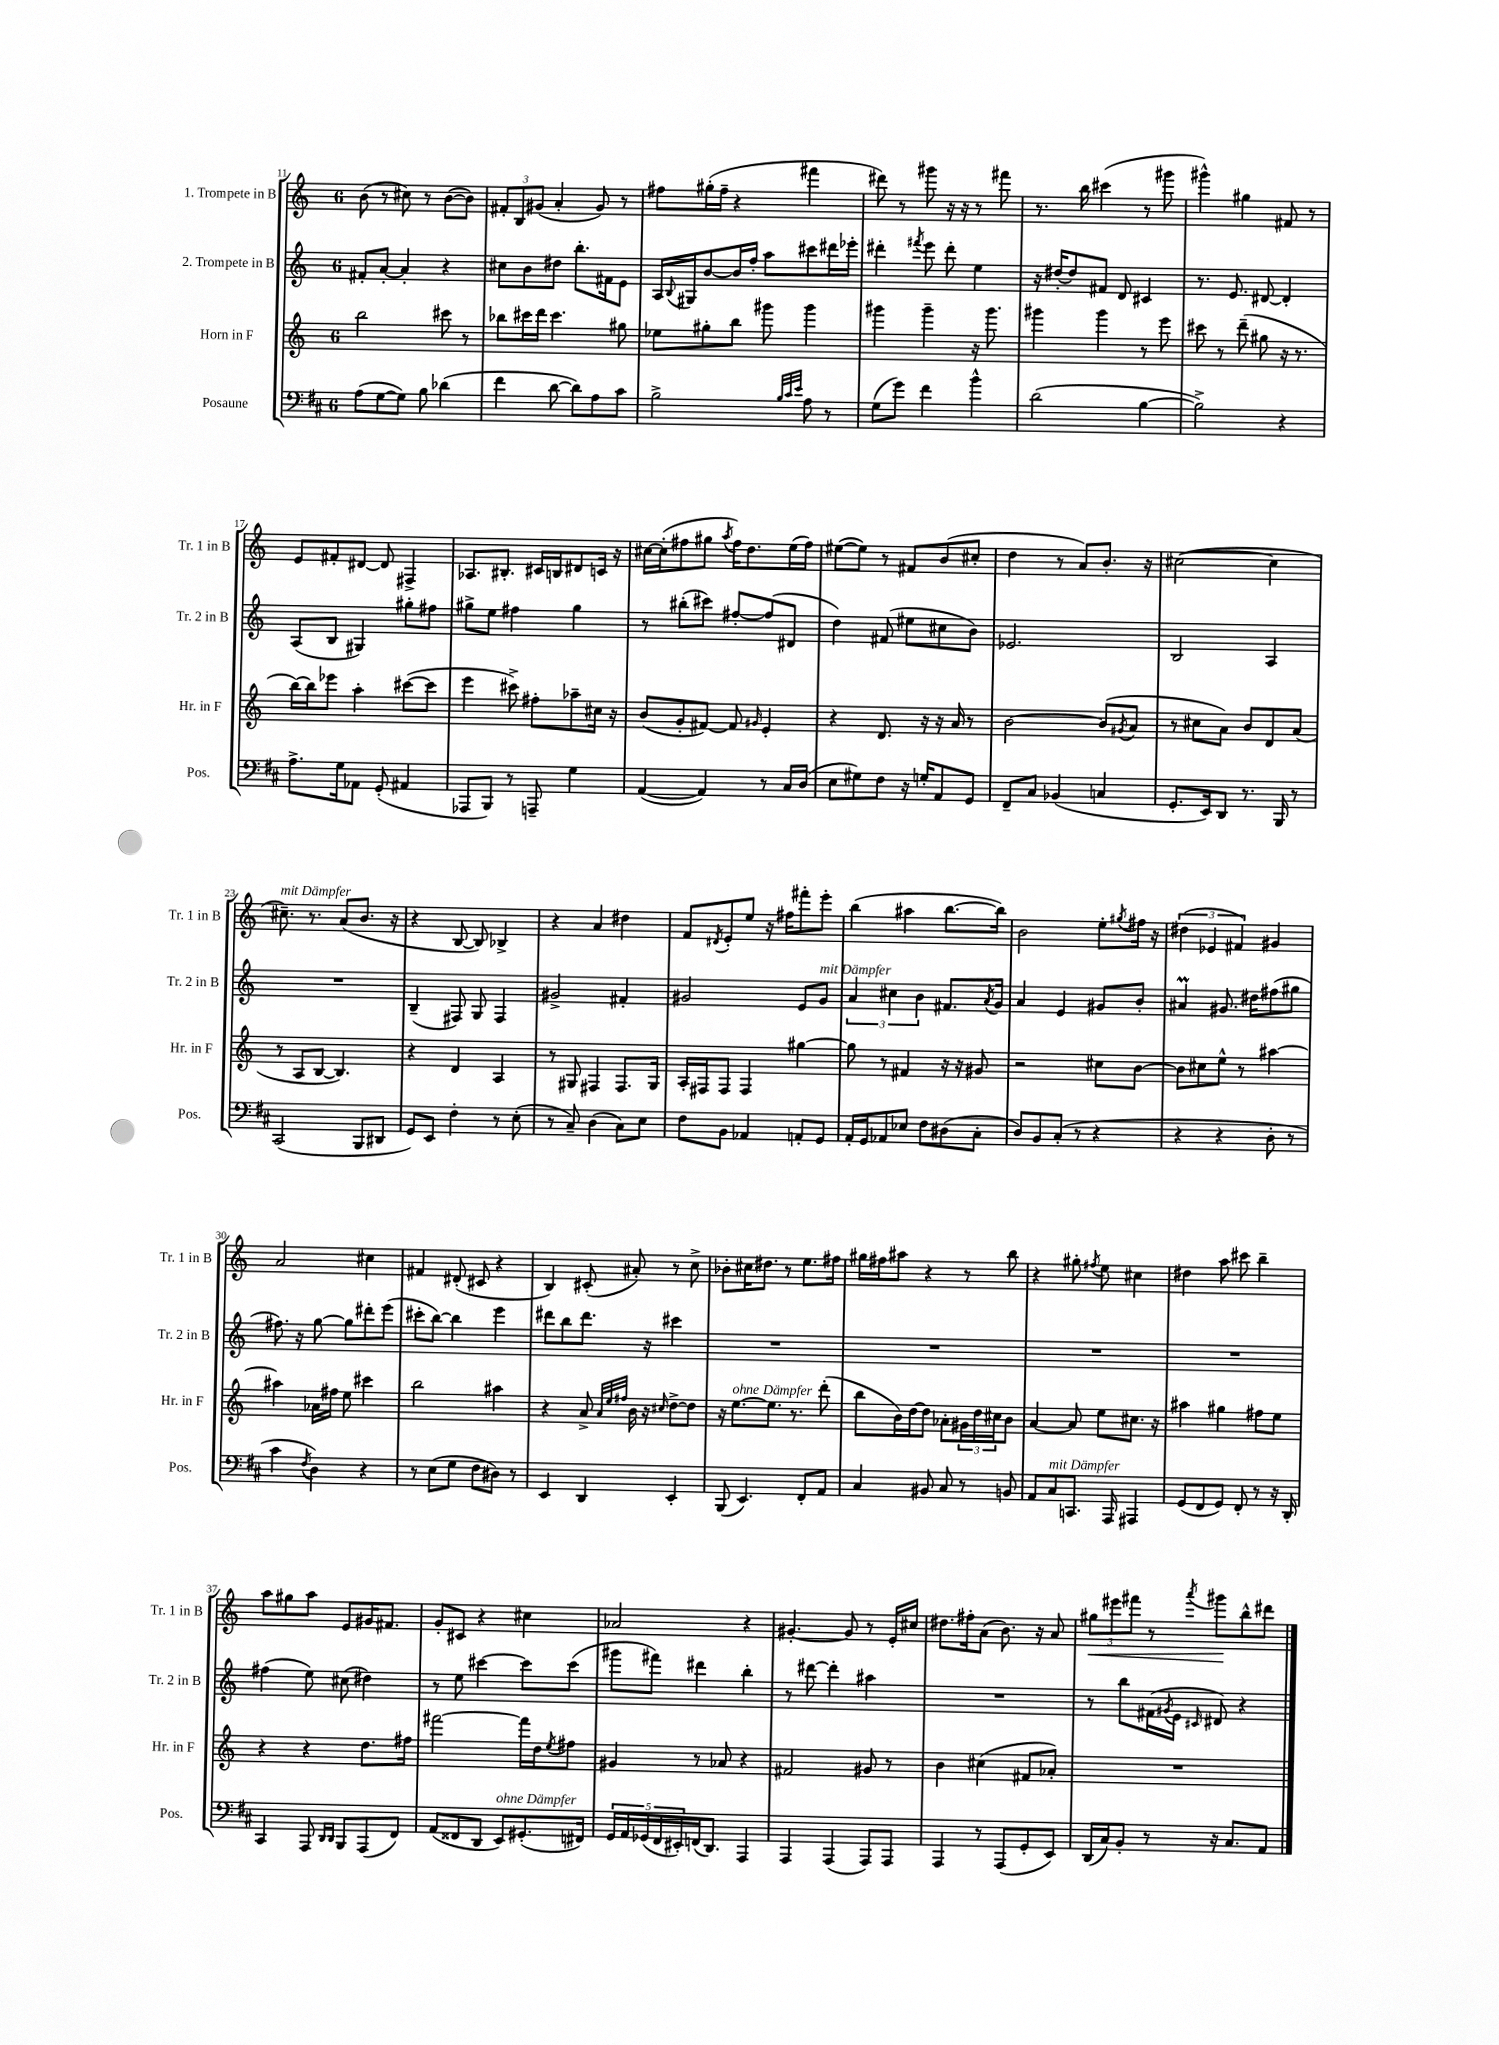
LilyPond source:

<<
\new StaffGroup <<
\new Staff = "s0" \with { instrumentName = "1. Trompete in B" shortInstrumentName = "Tr. 1 in B" } {
    \clef treble \key c \major \once \override Staff.TimeSignature.style = #'single-digit \time 6/8
    b'8( r8 cis''8) r8 b'8~( b'8) |
    \tuplet 3/2 { fis'8-. b8 gis'8( } a'4-. gis'8) r8 |
    fis''8 gis''16-.( fis''16-- r4 fis'''4 |
    dis'''8) r8 gis'''8 r16 r16 r8 fis'''8 |
    r8. b''16 cis'''4( r8 gis'''8 |
    gis'''4-^) gis''4 fis'8 r8 |
    e'8 fis'8-. dis'8~ dis'8 fis4-> |
    aes8. bis8.-. cis'16 b16 dis'8 c'16 r16 |
    cis''16~ cis''16-.( fis''8 gis''8 \acciaccatura { a''8 } fis''16) d''8. e''16( fis''16) |
    eis''8~( eis''8) r8 fis'8 b'8( cis''8-. |
    d''4 r8 a'8) b'8.-. r16 |
    cis''2~( cis''4 |
    cis''8.--^\markup { \italic "mit Dämpfer" }) r8. a'8( b'8. r16 |
    r4 b8~ b8) bes4-> |
    r4 a'4 dis''4 |
    f'8 \acciaccatura { dis'8 } e'8-. e''8 r16 fis''16 fis'''8-. e'''8-. |
    b''4( ais''4 b''8.~ b''16) |
    b'2 e''8-. \acciaccatura { gis''8 } fis''16 r16 |
    \tuplet 3/2 { dis''4( ees'4 fis'4) } gis'4 |
    a'2 cis''4 |
    fis'4 dis'8-.( cis'8 r4 |
    b4) cis'8-.( ais'8-.) r8 c''8-> |
    bes'8-. cis''16 dis''8. r8 e''8. fis''16 |
    gis''16 fis''16 ais''8 r4 r8 b''8 |
    r4 gis''8-. \acciaccatura { fis''8 } e''8 cis''4 |
    dis''4 a''8 cis'''8 b''4-- |
    a''8 gis''8 a''8 e'8 gis'16 fis'8. |
    g'8-. cis'8 r4 cis''4 |
    aes'2 r4 |
    gis'4.~-. gis'8 r8 e'16-. cis''16 |
    dis''8. fis''16-. a'8( b'8.) r16 a'8 |
    \tuplet 3/2 { gis''8\< eis'''8 fis'''8 } r8 \acciaccatura { a'''8 } gis'''8\! b''8-^ dis'''8 \bar "|." |
}
\new Staff = "s1" \with { instrumentName = "2. Trompete in B" shortInstrumentName = "Tr. 2 in B" } {
    \clef treble \key c \major \once \override Staff.TimeSignature.style = #'single-digit \time 6/8
    fis'8-. a'8~-. a'4-. r4 |
    cis''8 b'8 dis''8 b''8.-. fis'16 e'8 |
    a16 \appoggiatura { b8 } gis16 b'8~ b'16 f''16-. a''8 cis'''8 dis'''16 ees'''16-. |
    dis'''4-. \acciaccatura { fis'''8 } e'''8 dis'''8-. e''4 |
    r16 dis''16~-. dis''8 fis'8 d'8 cis'4 |
    r8. e'8. dis'8~ dis'4-. |
    a8( b8 gis4) gis''8-. fis''8 |
    gis''8-> e''8 fis''4 gis''4 |
    r8 bis''8-.( cis'''8) fis''8~-. fis''8( dis'8 |
    d''4) fis'8( eis''8 cis''8 b'8) |
    ees'2. |
    b2 a4 |
    R2. |
    b4--( fis8) g8 fis4 |
    gis'2-> fis'4-. |
    gis'2 e'8 gis'8^\markup { \italic "mit Dämpfer" } |
    \tuplet 3/2 { a'4 cis''4 b'4 } fis'8. \acciaccatura { a'8 } g'16 |
    a'4 e'4 gis'8 b'8-. |
    ais'4\prall gis'8. dis''16 fis''8( gis''8 |
    fis''8.) r16 g''8~ g''8 dis'''8-. e'''8( |
    cis'''8-. b''8~) b''4 e'''4 |
    dis'''8 b''8 dis'''8. r16 cis'''4 |
    R2. |
    R2. |
    R2. |
    R2. |
    fis''4( e''8) cis''8( dis''4) |
    r8 e''8 cis'''4~ cis'''8 cis'''8( |
    gis'''8 fis'''8) dis'''4 b''4-. |
    r8 dis'''8~ dis'''4-. ais''4 |
    R2. |
    r8 b''8 fis'16( \acciaccatura { gis'8 } e'16 \grace { cis'16 } dis'8) r4 \bar "|." |
}
\new Staff = "s2" \with { instrumentName = "Horn in F" shortInstrumentName = "Hr. in F" } {
    \clef treble \key c \major \once \override Staff.TimeSignature.style = #'single-digit \time 6/8
    b''2 cis'''8 r8 |
    bes''8 cis'''16 d'''16 cis'''4. gis''8 |
    ees''8 gis''8-. b''8 gis'''8 gis'''4 |
    gis'''4 gis'''4-- r16 gis'''8. |
    gis'''4 gis'''4 r8 e'''8 |
    cis'''8 r8 d'''8--( gis''8 r16 r8. |
    b''16~) b''16 ees'''8 a''4-. cis'''8~( cis'''8 |
    e'''4 cis'''8->) fis''8-. aes''8-- cis''16 r16 |
    b'8( g'8-. fis'8~) fis'8 \grace { gis'16 } e'4-. |
    r4 d'8. r16 r16 a'16 r8 |
    b'2~ b'8( \acciaccatura { gis'8 } a'8 |
    r8 cis''8 a'8) b'8 d'8 a'8( |
    r8 a8 b8~ b4.) |
    r4 d'4 a4 |
    r8 gis8 fis4 fis8. gis16 |
    a16-. fis16 fis8 fis4 gis''4~ |
    gis''8 r8 fis'4 r16 r16 gis'8 |
    r2 cis''8 b'8~ |
    b'8 cis''8 e''8-^ r8 ais''4~ |
    ais''4 aes'16 fis''16 e''8 cis'''4 |
    b''2 ais''4 |
    r4 a'8-> \grace { a'32 e''32 fis''32 } b'16 r16 \grace { cis''16 } d''8~-> d''8 |
    r16 e''8.~^\markup { \italic "ohne Dämpfer" } e''8. r8. d'''8-.( |
    b''8 b'16) d''16~ d''8 aes'8-. \tuplet 3/2 { gis'16 d''16 cis''16 } b'8 |
    a'4~ a'8 e''8 cis''8. r16 |
    ais''4 gis''4 fis''8 e''8 |
    r4 r4 d''8. fis''16 |
    fis'''2~ fis'''16 d''16 \acciaccatura { e''8 } fis''8 |
    gis'4 r8 aes'8 r4 |
    fis'2 gis'8 r8 |
    b'4 cis''4( fis'8 aes'8-.) |
    R2. \bar "|." |
}
\new Staff = "s3" \with { instrumentName = "Posaune" shortInstrumentName = "Pos." } {
    \clef bass \key d \major \once \override Staff.TimeSignature.style = #'single-digit \time 6/8
    a8( g8~ g8) b8 des'4( |
    fis'4 d'8~ d'8) a8 cis'8 |
    b2-> \grace { b32 cis'32 e'32 } a8 r8 |
    g8( g'8) fis'4 b'4-^ |
    d'2( b4~ |
    b2->) r4 |
    a8.-> g16 aes,8 g,8-.( ais,4 |
    aes,,8 b,,8) r8 a,,8-- g4 |
    a,4~( a,4) r8 cis16 d16( |
    e8 gis8) fis8 r16 g16-. a,8 g,8 |
    fis,8-- cis8 bes,4( c4 |
    g,8.-. e,16) d,8 r8. b,,16 r8 |
    cis,2( b,,8 dis,8 |
    g,8) e,8 fis4-. r8 e8-.( |
    r8 cis8--) d4( cis8) e8 |
    fis8 b,8 aes,4 a,8-. g,8 |
    a,16-. g,16 aes,8 ees8 fis8 dis8( cis8-. |
    d8) b,8 cis8-.( r8 r4 |
    r4 r4 d8-. r8 |
    cis'4 \acciaccatura { fis8 } d4) r4 |
    r8 e8( g8 fis8 dis8) r8 |
    e,4 d,4 e,4-. |
    b,,8( e,4.) fis,8-. a,8 |
    cis4 bis,8 cis8 r8 b,8 |
    a,8 cis8^\markup { \italic "mit Dämpfer" } c,8. a,,16 ais,,4 |
    g,8( fis,8 g,8) fis,8-. r8 r16 d,16-. |
    cis,4 a,,8 \grace { d,16 d,16 } b,,8 a,,8( fis,8) |
    a,8( fisis,8 d,8 e,8^\markup { \italic "ohne Dämpfer" }) gis,8.-.( fis,16) |
    \tuplet 5/4 { g,16 a,16 ges,16( fis,16 eis,16-.) } f,16( d,8.) a,,4 |
    a,,4 a,,4( a,,8) a,,8 |
    a,,4 r8 a,,8( g,8-. e,8) |
    d,16( cis16) b,8-. r8 r16 cis8. a,8 \bar "|." |
}
>>
>>
\layout { \context { \Score currentBarNumber = #11 } }
